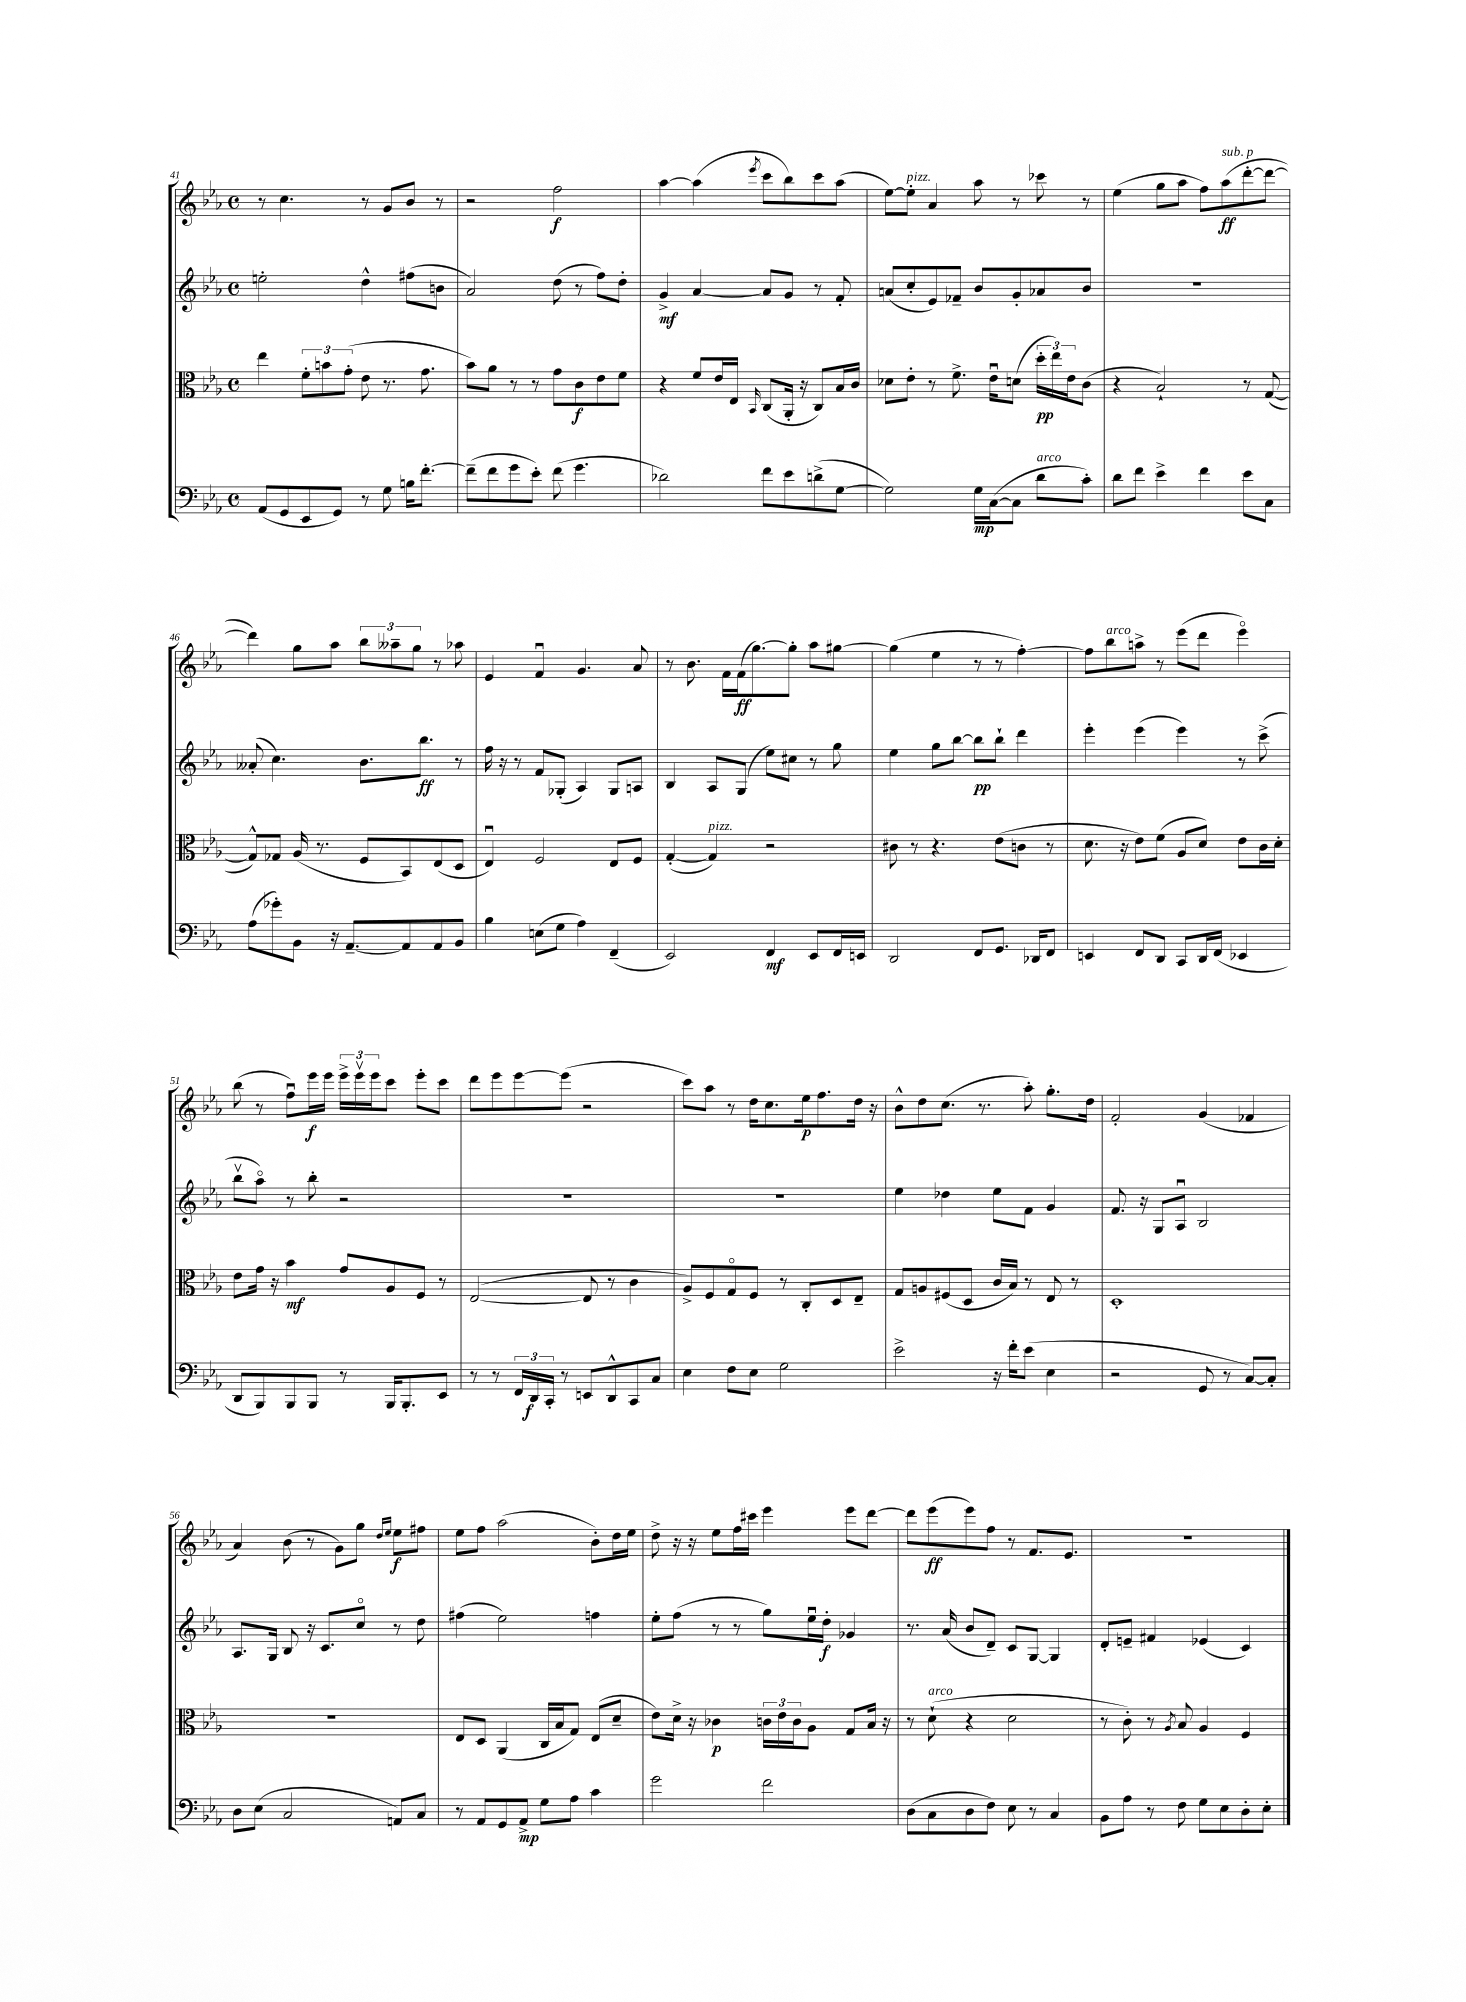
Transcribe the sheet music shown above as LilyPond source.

<<
\new StaffGroup <<
\new Staff = "s0" {
    \clef treble \key ees \major \defaultTimeSignature \time 4/4
    r8 c''4. r8 g'8 bes'8 r8 |
    r2 f''2\f |
    aes''4~ aes''4( \acciaccatura { ees'''8 } c'''8 bes''8) c'''8 aes''8( |
    ees''8~) ees''8-.^\markup { \italic "pizz." } aes'4 aes''8 r8 ces'''8 r8 |
    ees''4( g''8 aes''8 f''8) aes''8\ff^\markup { \italic "sub. p" }( d'''8~-. d'''8~ |
    d'''4) g''8 aes''8 \tuplet 3/2 { bes''8 aeses''8-- g''8 } r8 aes''8 |
    ees'4 f'4\downbow g'4. aes'8 |
    r8 bes'8. f'16 f'16\ff( g''8.~) g''8-. aes''8 gis''8~ |
    gis''4( ees''4 r8 r8 f''4~-.) |
    f''8 bes''8^\markup { \italic "arco" } a''8-> r8 ees'''8( d'''8 ees'''4\flageolet) |
    bes''8( r8 f''8\downbow) ees'''16\f ees'''16 \tuplet 3/2 { ees'''16-> ees'''16\upbow ees'''16 } c'''8 ees'''8-. c'''8 |
    d'''8 ees'''8 ees'''8~ ees'''8( r2 |
    c'''8) aes''8 r8 d''16 c''8. ees''16\p f''8. d''16 r16 |
    bes'8-^ d''8 c''8.( r8. aes''8-.) g''8.-. d''16 |
    f'2-. g'4( fes'4 |
    aes'4) bes'8( r8 g'8) g''8 \grace { d''16 ees''16 } ees''8\f fis''8 |
    ees''8 f''8 aes''2( bes'8-.) d''16 ees''16 |
    d''8-> r16 r16 ees''8 f''16 cis'''16 ees'''4 ees'''8 d'''8~ |
    d'''8 ees'''8\ff( ees'''8) f''8 r8 f'8. ees'8. |
    R1 \bar "|." |
}
\new Staff = "s1" {
    \clef treble \key ees \major \defaultTimeSignature \time 4/4
    e''2-. d''4-^ fis''8( b'8 |
    aes'2) d''8( r8 f''8) d''8-. |
    g'4->\mf aes'4~ aes'8 g'8 r8 f'8-. |
    a'8( c''8-. ees'8) fes'8-- bes'8 g'8-. aes'8 bes'8 |
    R1 |
    aeses'8-.( c''4.) bes'8. bes''8.\ff r8 |
    f''16 r16 r8 f'8 ges8-.( aes4) ges8 a8 |
    bes4 aes8 g8( ees''8) cis''8 r8 g''8 |
    ees''4 g''8 bes''8~ bes''8\pp bes''8-! d'''4 |
    ees'''4-. ees'''4( ees'''4) r8 c'''8->( |
    bes''8\upbow aes''8\flageolet) r8 bes''8-. r2 |
    R1 |
    R1 |
    ees''4 des''4 ees''8 f'8 g'4 |
    f'8. r16 g8 aes8\downbow bes2 |
    aes8. g16 bes8 r16 c'8. c''8\flageolet r8 d''8 |
    fis''4( ees''2) f''4 |
    ees''8-. f''8( r8 r8 g''8) ees''16\downbow d''16-.\f ges'4 |
    r8. aes'16( bes'8 d'8--) c'8 g8~ g4 |
    d'8-. e'8-- fis'4 ees'4( c'4) \bar "|." |
}
\new Staff = "s2" {
    \clef alto \key ees \major \defaultTimeSignature \time 4/4
    ees''4 \tuplet 3/2 { f'8-. b'8 g'8-.( } ees'8 r8. g'8. |
    bes'8) aes'8 r8 r8 g'8 c'8\f ees'8 f'8 |
    r4 f'8 ees'16 ees16 \grace { bes,16 } c8( aes,16-. r16 c8) bes16 c'16 |
    des'8 ees'8-. r8 f'8.-> ees'16\downbow d'8( \tuplet 3/2 { d''16-.\pp ees''16) ees'16 } c'8( |
    r4 bes2-!) r8 g8~( |
    g8-^) ges8 aes16( r8. f8 bes,8) ees8( d8 |
    ees4\downbow) f2 ees8 f8 |
    g4~-.( g4^\markup { \italic "pizz." }) r2 |
    cis'8 r8 r4. ees'8( c'8 r8 |
    d'8. r16 ees'8) f'8( aes8 d'8) ees'8 c'16 d'16-. |
    ees'8 g'16 r16 bes'4\mf g'8 aes8 f8 r8 |
    ees2~( ees8 r8 c'4 |
    aes8->) f8 g8\flageolet f8 r8 c8-. d8 ees8-- |
    g8 a8 fis8( d8 c'16 bes16) r8 ees8 r8 |
    d1-. |
    R1 |
    ees8 d8 aes,4( c16 bes16 g8) ees8( d'8-- |
    ees'8) d'16-> r16 ces'4\p \tuplet 3/2 { c'16 ees'16 c'16 } aes8 g8 bes16 r16 |
    r8 d'8-!^\markup { \italic "arco" }( r4 d'2 |
    r8 c'8-.) r8 \acciaccatura { aes8 } bes8 aes4 f4 \bar "|." |
}
\new Staff = "s3" {
    \clef bass \key ees \major \defaultTimeSignature \time 4/4
    aes,8( g,8 ees,8 g,8) r8 g8 b16 f'8.~-. |
    f'8--( f'8 g'8 ees'8-.) f'8( g'4. |
    des'2) f'8 ees'8 d'8->( g8~ |
    g2) g16\mp c16~( c8 d'8^\markup { \italic "arco" } c'8-.) |
    d'8 f'8 ees'4-> f'4 ees'8 c8 |
    aes8( ges'8-.) bes,8 r16 aes,8.~-- aes,8 aes,8 bes,8 |
    bes4 e8( g8 aes4) f,4--( |
    ees,2) f,4\mf ees,8 f,16 e,16 |
    d,2 f,8 g,8. des,16 f,8 |
    e,4 f,8 d,8 c,8 d,16 f,16( ees,4 |
    d,8 bes,,8) bes,,8 bes,,8 r8 bes,,16 bes,,8.-. ees,8 |
    r8 r8 \tuplet 3/2 { f,16 d,16\f c,16-. } r8 e,8 d,8-^ c,8 c8 |
    ees4 f8 ees8 g2 |
    ees'2-> r16 f'16-. ees'8( ees4 |
    r2 g,8 r8 c8~) c8-. |
    d8 ees8( c2 a,8) c8 |
    r8 aes,8 g,8 aes,8->\mp g8 aes8 c'4 |
    g'2 f'2 |
    d8( c8 d8 f8) ees8 r8 c4 |
    bes,8 aes8 r8 f8 g8 ees8 d8-. ees8-. \bar "|." |
}
>>
>>
\layout { \context { \Score currentBarNumber = #41 } }
